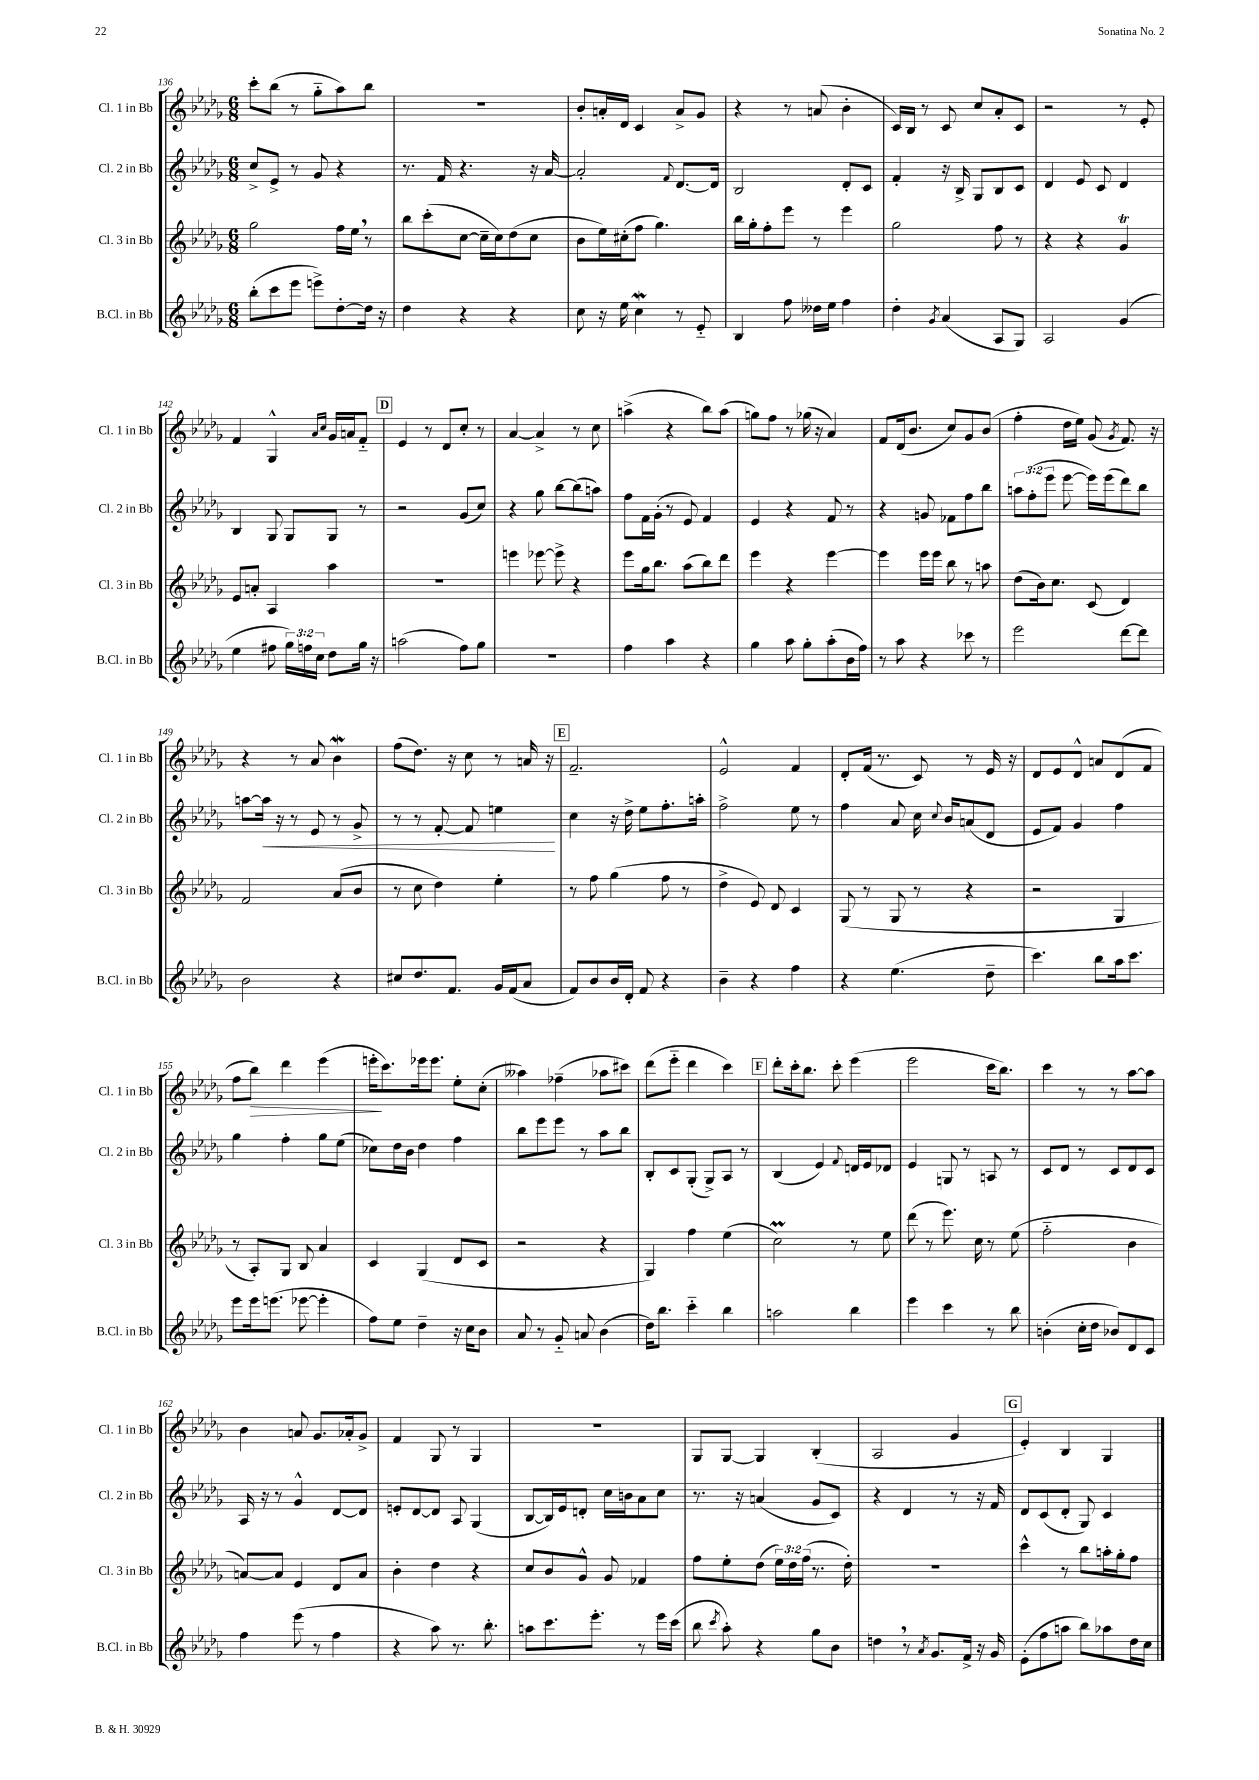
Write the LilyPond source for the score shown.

<<
\new StaffGroup <<
\new Staff = "s0" \with { instrumentName = "Cl. 1 in Bb" shortInstrumentName = "Cl. 1 in Bb" } {
    \clef treble \key des \major \numericTimeSignature \time 6/8
    \autoBeamOff c'''8[-. bes''8]( r8 ges''8[-_ aes''8) bes''8] |
    R2. |
    bes'8[-. a'16-. des'16] c'4 a'8[-> ges'8] |
    r4 r8 a'8( bes'4-. |
    c'16[) bes16] r8 c'8 c''8[ aes'8-. c'8] |
    r2 r8 ees'8-. |
    f'4 ges4-^ \grace { aes'16[ c''16] } ges'16[ a'16 f'8]-_ |
    \mark \markup { \box "D" } ees'4 r8 des'8[ c''8]-. r8 |
    aes'4~ aes'4-> r8 c''8 |
    a''4->( r4 bes''8[) a''8]( |
    g''8[) f''8] r8 ges''16( r16 aes'4) |
    f'8[ des'16( bes'8.] c''8[) ges'8 bes'8]( |
    f''4-. des''16[ ees''16]) ges'8( \acciaccatura { ges'8 } f'8.) r16 |
    r4 r8 aes'8 bes'4\mordent |
    f''8[( des''8.]) r16 c''8 r8 a'16 r16 |
    \mark \markup { \box "E" } f'2.-- |
    ees'2-^ f'4 |
    des'8[-. f'16]( r8. c'8) r8 ees'16 r16 |
    des'8[ ees'8 des'8]-^ a'8[ des'8( f'8] |
    f''8[ bes''8]\>) des'''4 ees'''4( |
    e'''16[-.\! c'''8.) ees'''16 ees'''8.] ees''8[-. c''8]-.( |
    aeses''4) fes''4--( aes''8[ cis'''8]) |
    des'''8[( ees'''8]-_ des'''4 c'''4) |
    \mark \markup { \box "F" } des'''8[-. c'''16-. bes''8.] c'''8-. ees'''4( |
    ees'''2 c'''16[ bes''8.]) |
    c'''4 r8 r8 aes''8[~ aes''8] |
    bes'4 a'8 ges'8.[ aes'16-. ges'8]-> |
    f'4 ges8 r8 ges4 |
    R2. |
    ges8[ ges8]~ ges4 bes4-.( |
    aes2 ges'4 |
    \mark \markup { \box "G" } ees'4-.) bes4 ges4 \bar "|." |
}
\new Staff = "s1" \with { instrumentName = "Cl. 2 in Bb" shortInstrumentName = "Cl. 2 in Bb" } {
    \clef treble \key des \major \numericTimeSignature \time 6/8 \override Staff.TupletNumber.text = #tuplet-number::calc-fraction-text
    \autoBeamOff c''8[-> ees'8]-> r8 ges'8 r4 |
    r8. f'16 r4. r16 aes'16~ |
    aes'2-. \appoggiatura { f'8 } des'8.[~ des'16] |
    bes2 des'8[-. c'8] |
    f'4-. r16 bes16-> ges8[ bes8 c'8] |
    des'4 ees'8 c'8 des'4 |
    bes4 ges8 ges8[ ges8] r8 |
    \mark \markup { \box "D" } r2 ges'8[( c''8]) |
    r4 ges''8 bes''8[~ bes''8( a''8]) |
    f''8[ f'16 ges'16]-.( r8 ees'8) f'4 |
    ees'4 r4 f'8 r8 |
    r4 g'8 fes'8[ f''8 bes''8] |
    \tuplet 3/2 { a''8[ f''8-.( ees'''8] } ees'''8~ ees'''16[) ees'''16( des'''8) bes''8] |
    a''8[~ a''16]\< r16 r8 ees'8 r8 ges'8-> |
    r8 r8 f'8~-. f'8 e''4\! |
    \mark \markup { \box "E" } c''4 r16 des''16-> ees''8[ f''8.-. a''16]-. |
    f''2-> ees''8 r8 |
    f''4 aes'8 c''16 \appoggiatura { c''8 } bes'16[ a'8( des'8] |
    ees'8[ f'8]) ges'4 f''4 |
    ges''4 f''4-. ges''8[ ees''8]( |
    ces''8[) des''16 bes'16] des''4 f''4 |
    bes''8[ ees'''8 ees'''8] r8 aes''8[ bes''8] |
    bes8[-. c'8 ges8]-.( ges8[->) aes8] r8 |
    \mark \markup { \box "F" } bes4( ees'4) \appoggiatura { f'8 } d'16[ ees'16 des'8] |
    ees'4 g8 r8 a8 r8 |
    c'8[ des'8] r8 c'8[ des'8 c'8] |
    aes16 r16 r8 ges'4-^ des'8[~ des'8] |
    e'8[-. des'8~ des'8] aes8 ges4( |
    bes8[~ bes16) ees'16 d'8]-. c''16[ b'16 aes'8 c''8] |
    r8. r16 a'4( ges'8[ c'8]) |
    r4 des'4 r8 r16 f'16 |
    \mark \markup { \box "G" } des'8[ c'8( des'8]-. ges8) c'4 \bar "|." |
}
\new Staff = "s2" \with { instrumentName = "Cl. 3 in Bb" shortInstrumentName = "Cl. 3 in Bb" } {
    \clef treble \key des \major \numericTimeSignature \time 6/8 \override Staff.TupletNumber.text = #tuplet-number::calc-fraction-text
    \autoBeamOff ges''2 f''16[ ees''16] \breathe r8 |
    bes''8[ c'''8-.( c''8]~ c''16[-- c''16) des''8( c''8] |
    bes'8[ ees''16) cis''16-.( f''8] ges''4.) |
    bes''16[ ges''16-. f''8-. ees'''8] r8 ees'''4 |
    ges''2 f''8 r8 |
    r4 r4 ges'4\trill |
    ees'8[ a'8]-. aes4 aes''4 |
    \mark \markup { \box "D" } R2. |
    e'''4 ees'''8~ ees'''8-> r4 |
    ees'''8[ ges''16 bes''8.] aes''8[( bes''8) des'''8] |
    ees'''4 r4 ees'''4~ |
    ees'''4 ees'''16[ ees'''16] bes''8 r8 a''8 |
    des''8[( bes'16) c''8.] c'8( des'4) |
    f'2 aes'8[( bes'8] |
    r8 c''8 des''4) ees''4-. |
    \mark \markup { \box "E" } r8 f''8 ges''4( f''8 r8 |
    des''4-> ees'8) des'8 c'4 |
    ges8( r8 ges8 r8 r4 |
    r2 ges4 |
    r8 aes8[-.) ges8] bes8 aes'4 |
    c'4 ges4( des'8[ c'8] |
    r2 r4 |
    ges4) f''4 ees''4( |
    \mark \markup { \box "F" } c''2\prall) r8 ees''8 |
    des'''8( r8 ees'''8.) c''16 r8 ees''8( |
    f''2-_ bes'4 |
    a'8[~) a'8] ees'4 des'8[ a'8] |
    bes'4-. des''4 r4 |
    c''8[ bes'8 ges'8]-^ ges'8 fes'4 |
    f''8[ ees''8-. des''8]( \tuplet 3/2 { ees''16[) des''16 f''16]( } r8. des''16-.) |
    R2. |
    \mark \markup { \box "G" } c'''4-^ r8 bes''8[ a''16-. ges''16-. f''8] \bar "|." |
}
\new Staff = "s3" \with { instrumentName = "B.Cl. in Bb" shortInstrumentName = "B.Cl. in Bb" } {
    \clef treble \key des \major \numericTimeSignature \time 6/8 \override Staff.TupletNumber.text = #tuplet-number::calc-fraction-text
    \autoBeamOff bes''8[-.( c'''8 ees'''8] e'''8[->) des''8~-. des''16] r16 |
    des''4 r4 r4 |
    c''8 r16 ees''16 c''4\mordent r8 ees'8-_ |
    bes4 f''8 deses''16[ ees''16] f''4 |
    des''4-. \acciaccatura { ges'8 } aes'4( aes8[ ges8]) |
    aes2 ges'4( |
    ees''4 fis''8 \tuplet 3/2 { ges''16[) f''16 c''16] } des''8[ ges''16] r16 |
    \mark \markup { \box "D" } a''2( f''8[) ges''8] |
    R2. |
    f''4 aes''4 r4 |
    ges''4 aes''8 ges''8[-. aes''8-.( bes'16 f''16]) |
    r8 aes''8 r4 ces'''8 r8 |
    ees'''2 des'''8[~ des'''8] |
    bes'2 r4 |
    cis''8[ des''8. f'8.] ges'16[ f'16( aes'8] |
    \mark \markup { \box "E" } f'8[) bes'8 bes'16 des'16]-. f'8 r4 |
    bes'4-- r4 f''4 |
    r4 ees''4.( des''8-- |
    c'''4.) bes''8[ aes''16 c'''8.] |
    ees'''8[ ees'''16 e'''8.]( ees'''8~ ees'''4-. |
    f''8[) ees''8] des''4-- r16 c''16[ bes'8] |
    aes'8 r8 ges'8-_ a'8 bes'4( |
    des''16[) bes''8.] c'''4-_ bes''4 |
    \mark \markup { \box "F" } a''2 bes''4 |
    ees'''4 c'''4 r8 bes''8 |
    b'4-.( c''16[-. des''16] bes'8[) des'8 c'8] |
    f''4 ees'''8( r8 f''4 |
    r4 aes''8) r8. bes''8.-. |
    a''8[ c'''8. ees'''8.]-. r8 ees'''16[ c'''16]( |
    bes''8 \acciaccatura { c'''8 } aes''8-.) r4 ges''8[ bes'8] |
    d''4 \breathe r8 \acciaccatura { aes'8 } ges'8.[ f'16]-> r16 ges'16 |
    \mark \markup { \box "G" } ees'8[-.( f''8 a''8] bes''8[) aes''8 des''16 c''16] \bar "|." |
}
>>
>>
\layout { \context { \Score currentBarNumber = #136 } }
